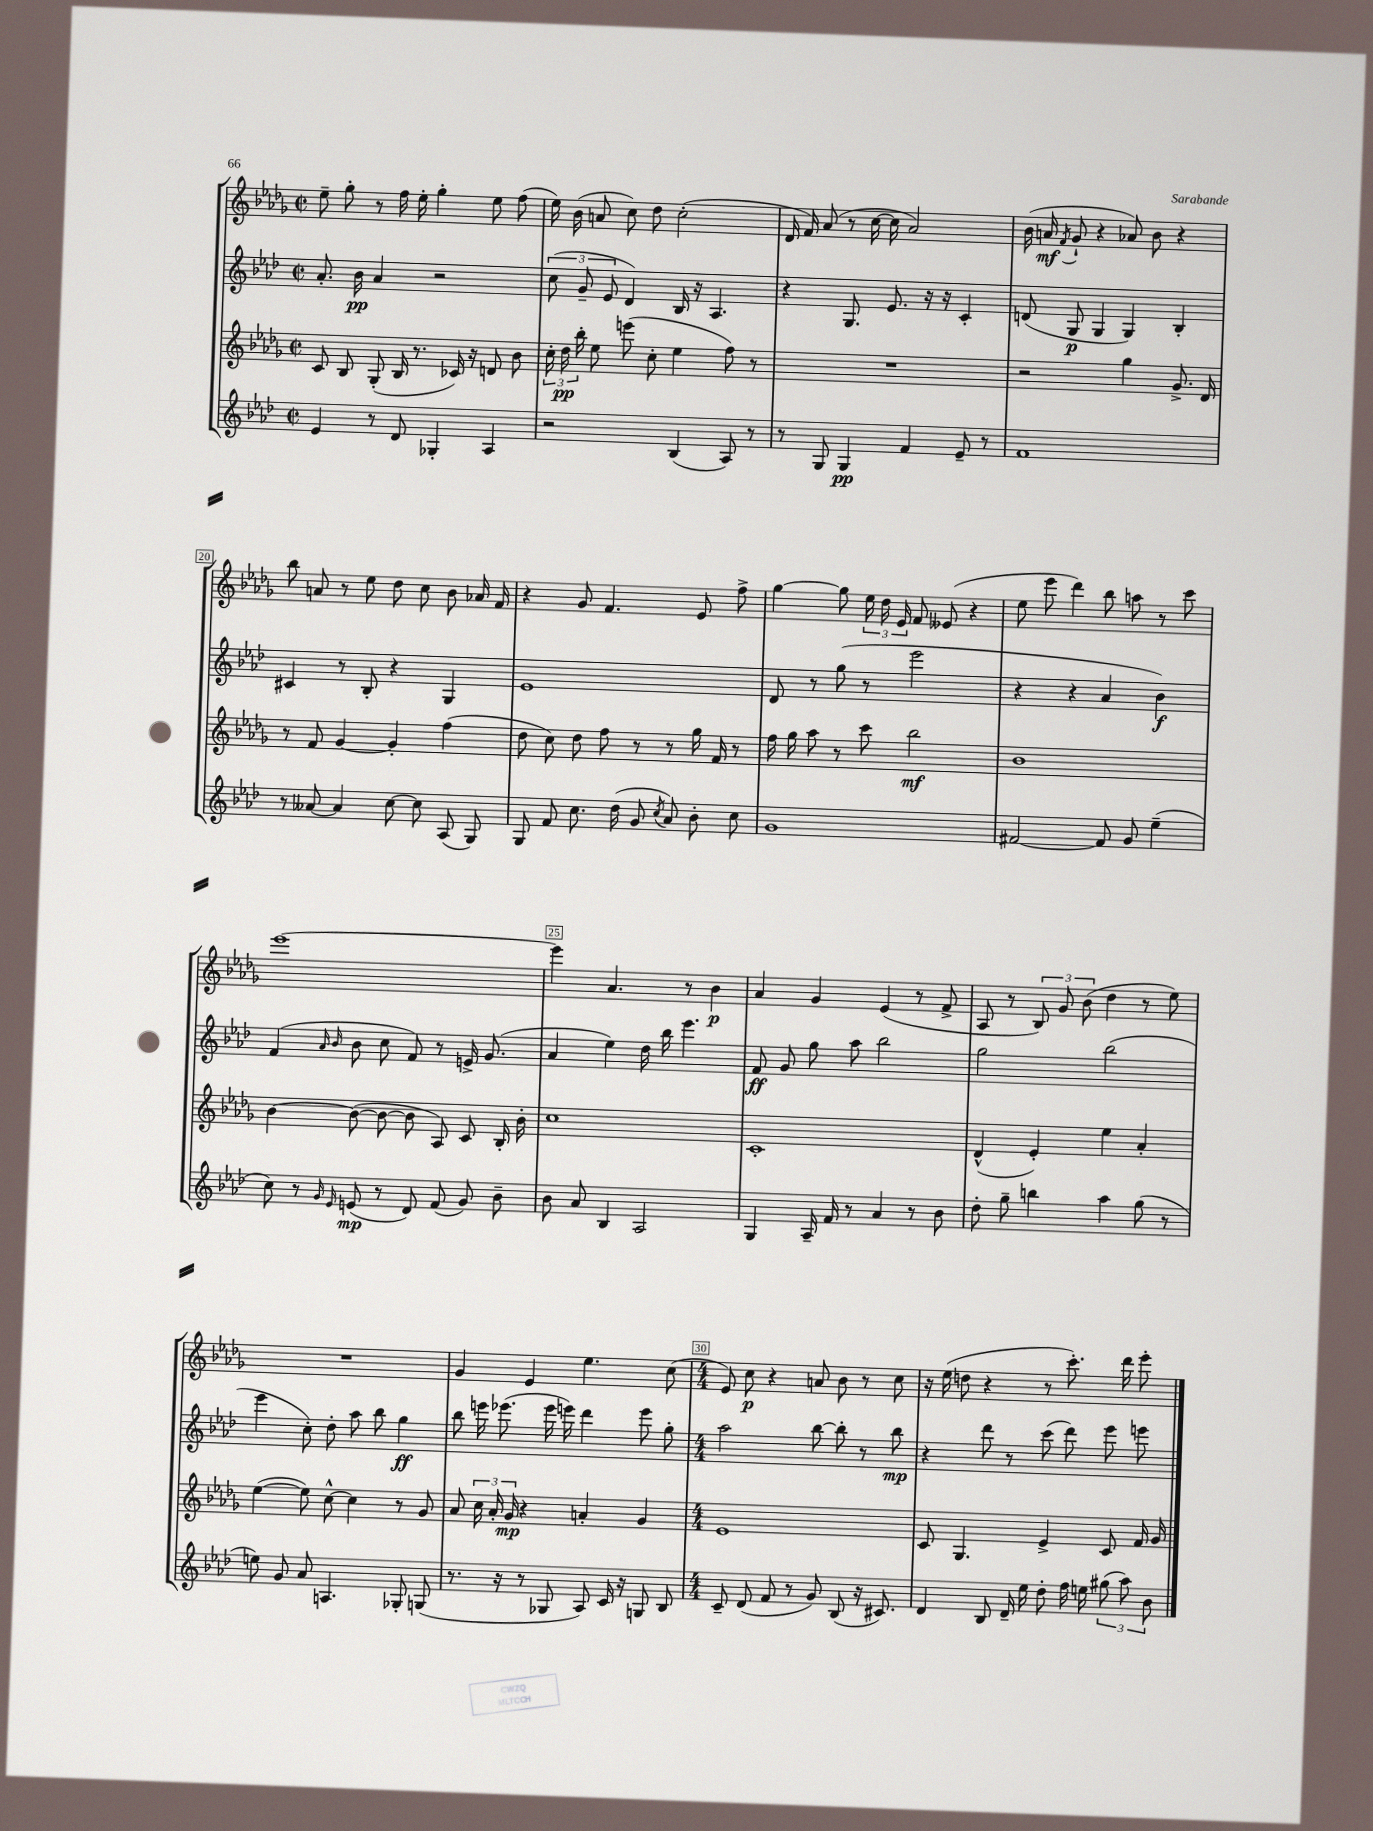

**kern	**kern	**kern	**kern
*staff4	*staff3	*staff2	*staff1
*clefG2	*clefG2	*clefG2	*clefG2
*k[b-e-a-d-]	*k[b-e-a-d-g-]	*k[b-e-a-d-]	*k[b-e-a-d-g-]
*M2/2	*M2/2	*M2/2	*M2/2
*met(c|)	*met(c|)	*met(c|)	*met(c|)
4e-	8c	8.a-'	8ee-~
.	8B-	.	8gg-'
.	.	16b-	.
8r	(8G-'	4a-	8r
8d-	16B-	.	16ff
.	8.r	.	16ee-'
4G-'	.	2r	4gg-'
.	16c-)	.	.
.	16r	.	.
4A-	8d	.	8ee-
.	8b-	.	(8ff
=	=	=	=
2r	24cc'	(12cc	16ee-)
.	24dd-	.	.
.	.	.	(16b-
.	24bb-'	12g~	.
.	8ee-	.	8a
.	.	12e-	.
.	(8eee	4d-)	8cc)
.	8cc'	.	8dd-
(4B-	4ee-	16B-	(2cc'
.	.	16r	.
.	.	4.A-	.
8A-)	8ff)	.	.
8r	8r	.	.
=	=	=	=
8r	1r	4r	16d-
.	.	.	16f)
8G	.	.	(8a-
4G	.	8.G	8r
.	.	.	[16cc
.	.	8.e-	16cc]
4f	.	.	2a-)
.	.	16r	.
.	.	16r	.
8e-~	.	4c'	.
8r	.	.	.
=	=	=	=
1f	2r	(8d	(16b-
.	.	.	16a
.	.	.	8qf
.	.	8G	8g-`
.	.	4G	4r
.	4gg-	4G)	8a-)
.	.	.	8b-
.	8.g-^	4B-'	4r
.	16d-	.	.
=	=	=	=
8r	8r	4c#	8bb-
[8a--	8f	.	8a
4a--]	[4g-	8r	8r
.	.	8B-'	8ee-
[8cc	4g-']	4r	8dd-
8cc]	.	.	8cc
(8A-	(4ff	4G	8b-
8G)	.	.	16a-
.	.	.	16f
=	=	=	=
8G	8dd-	1e-	4r
8f	8cc)	.	.
8.cc	8dd-	.	8g-
.	8ff	.	4.f
(16dd-	.	.	.
8g	8r	.	.
8qcc	.	.	.
8a-)	8r	.	.
8b-'	16gg-	.	8e-
.	16f	.	.
8cc	8r	.	8ff^
=	=	=	=
1g	16ff	8d-	[4gg-
.	16gg-	.	.
.	8aa-	8r	.
.	8r	(8gg	8gg-]
.	8ccc	8r	24ee-
.	.	.	24dd-
.	.	.	24e-
.	2bb-	2eee-	8f
.	.	.	(8e--
.	.	.	4r
=	=	=	=
[2f#	1b-	4r	8ee-
.	.	.	8eee-
.	.	4r	4ddd-)
8f#]	.	4a-	8bb-
8g	.	.	8aa
(4ee-~	.	4b-)	8r
.	.	.	8ccc
=	=	=	=
8cc)	[4b-	(4f	[1eee-
8r	.	.	.
16qqg	.	16qqa-	.
16qqe-	.	16qqb-	.
(8e	(8b-_	8b-	.
8r	8b-_	8cc	.
8d-)	8b-]	8f)	.
(8f	8A-)	8r	.
8g)	8c	16e^	.
.	.	(8.g	.
8b-~	16B-'	.	.
.	16b-'	.	.
=	=	=	=
8b-	1cc	4a-	4eee-]
8a-	.	.	.
4B-	.	4ee-)	4.a-
2A-	.	16dd-	.
.	.	16bb-	.
.	.	4.eee-	8r
.	.	.	4b-
=	=	=	=
4G	1c'	8f	4a-
.	.	8g	.
16A-~	.	8gg	4g-
16f	.	.	.
8r	.	8aa-	.
4a-	.	2bb-	(4e-
8r	.	.	8r
8b-	.	.	8f^
=	=	=	=
8dd-'	(4d-^^	2gg	8A-
8gg~	.	.	8r
4bb	4e-')	.	12B-)
.	.	.	12g-
.	.	.	(12b-
4aa-	4ee-	(2bb-	4dd-
(8gg	4a-'	.	8r
8r	.	.	8ee-)
=	=	=	=
8ee)	([4ee-	4eee-	1r
8g	.	.	.
8a-	8ee-])	8cc')	.
4.A	[8cc^^	8dd-'	.
.	4cc]	8aa-	.
.	.	8bb-	.
8G-'	8r	4gg	.
(8G	8g-	.	.
=	=	=	=
8.r	8a-	8bb-	4g-
.	24cc	16eee	.
.	24a-'	.	.
16r	.	(8.eee-	.
.	24g-	.	.
8r	4r	.	4e-
8G-	.	16eee-	.
.	.	16eee)	.
8A-)	4a'	4ddd-	4.ee-
16c	.	.	.
16r	.	.	.
8G	4g-	8eee	.
8B-	.	8gg'	(8cc
=	=	=	=
*M4/4	*M4/4	*M4/4	*M4/4
8c~	1e-	2aa-	8e-)
(8d-	.	.	8cc
8f	.	.	4r
8r	.	.	.
8g)	.	[8bb-	8a
(8B-	.	8bb-']	8b-
16r	.	8r	8r
8.c#)	.	.	.
.	.	8bb-	8cc
=	=	=	=
4d-	8c	4r	16r
.	.	.	(16ee-
.	4.G-	.	8dd
8B-	.	8ddd-	4r
16d-~	.	8r	.
16ee-	.	.	.
8dd-'	4e-^	(8ccc	8r
16ff	.	8ddd-)	8.ccc')
16ee	.	.	.
(12gg#	8c	8eee-	.
.	.	.	16ddd-
12aa-)	.	.	.
.	16f	8eee	8eee-'
12b-	.	.	.
.	16g-	.	.
==	==	==	==
*-	*-	*-	*-
